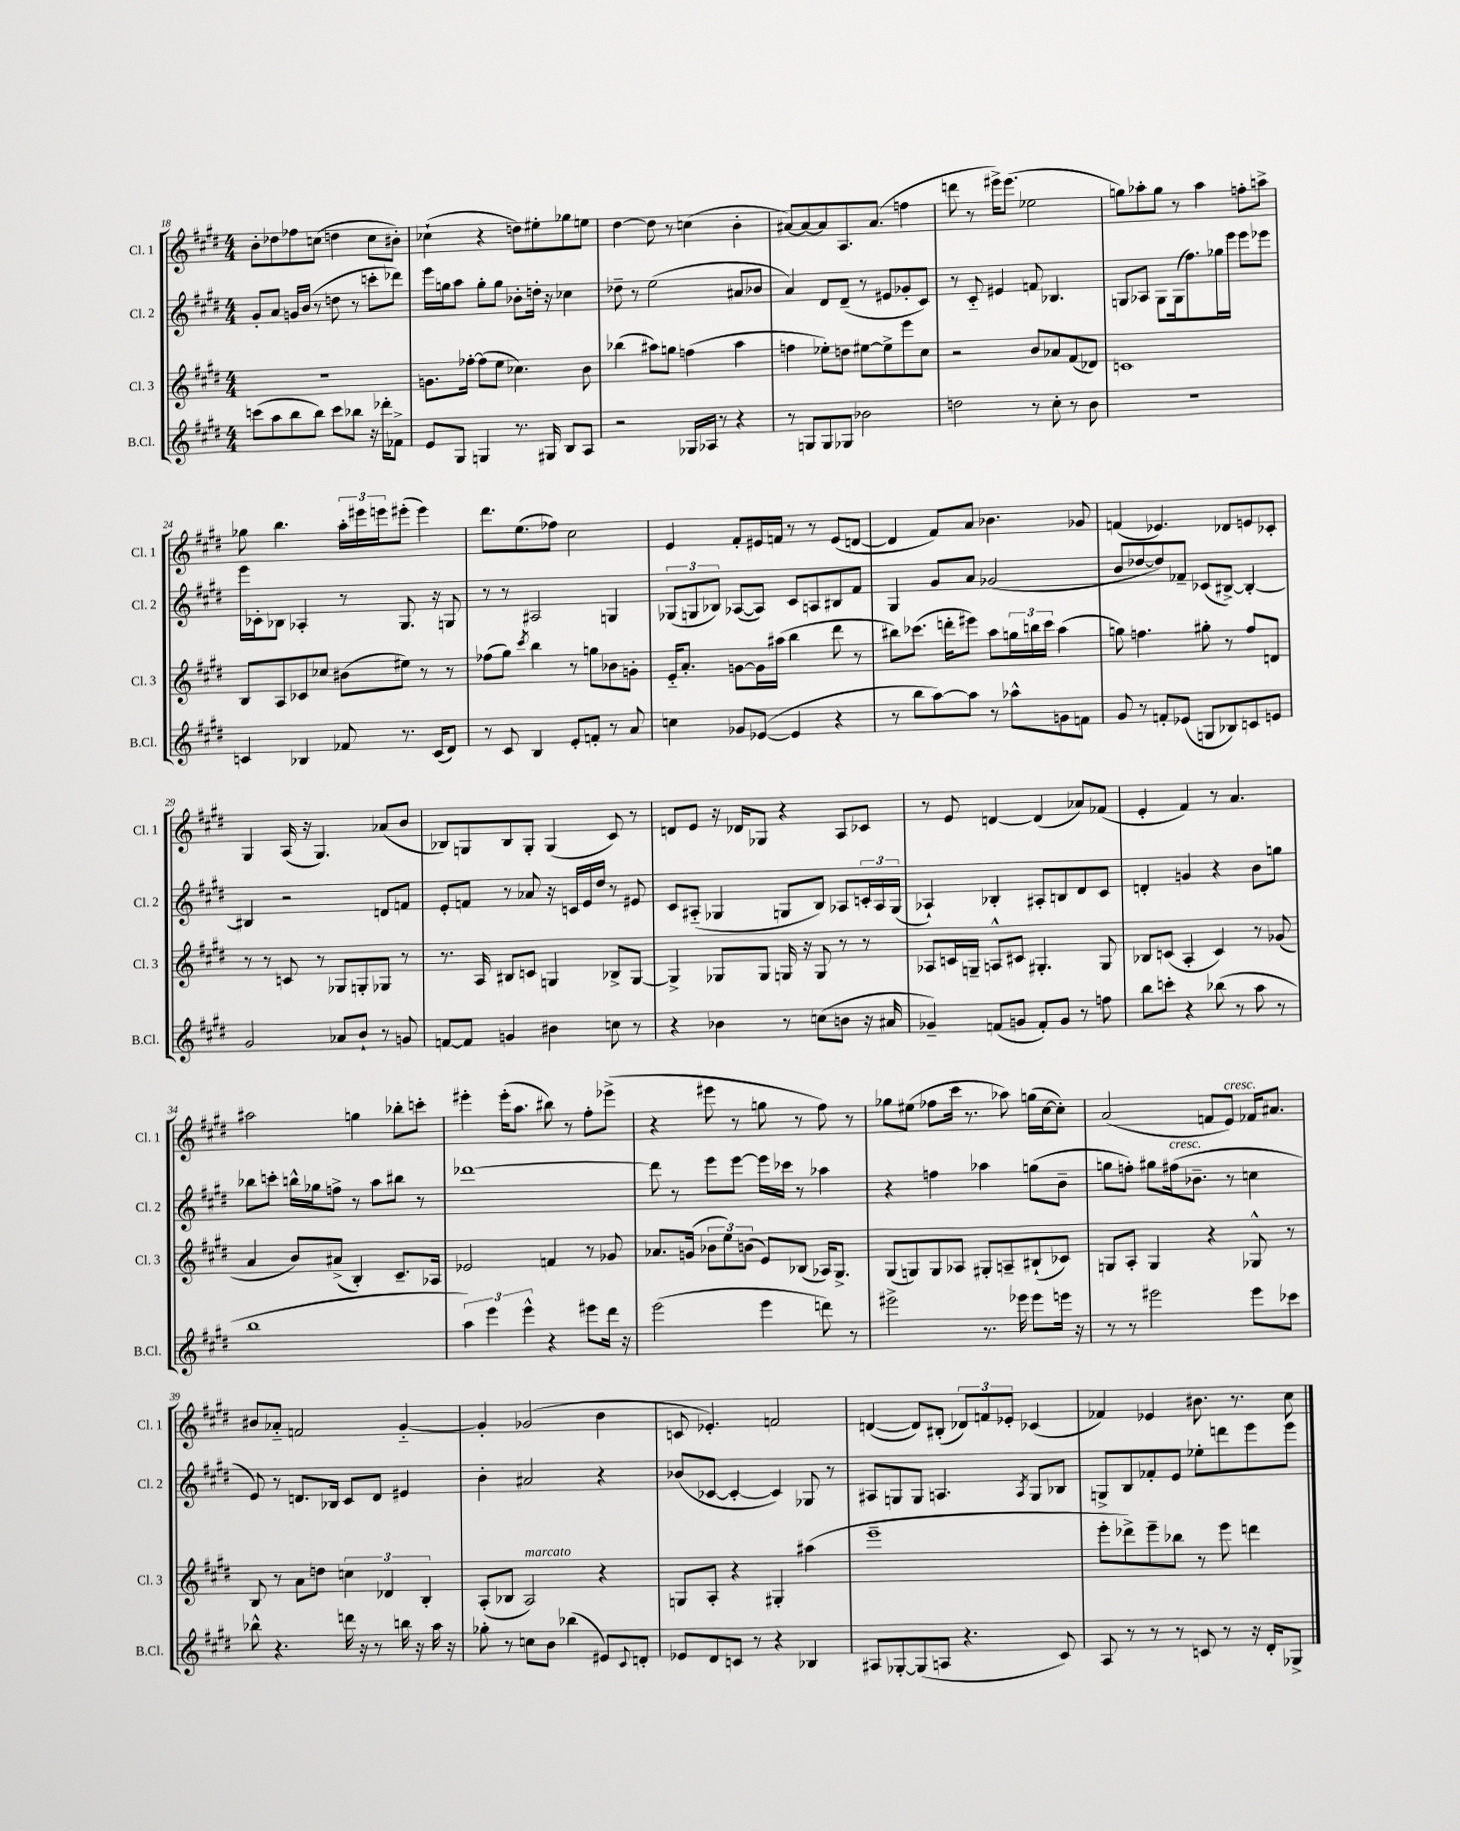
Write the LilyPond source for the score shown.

<<
\new StaffGroup <<
\new Staff = "s0" \with { instrumentName = "Cl. 1" shortInstrumentName = "Cl. 1" } {
    \clef treble \key e \major \numericTimeSignature \time 4/4
    b'8-. des''8 fes''8 c''8( d''4 c''8 bis'8-.) |
    ces''4-!( r4 d''8) eis''8-. ges''8 e''8 |
    dis''4~ dis''8 r8 c''4( b'4-. |
    ais'8~) ais'8~ ais'8 a8. ais'8.( f''4 |
    d'''8 r8 eis'''16->) eis'''8.( ees''2 |
    g''8) aes''8-. g''8 r8 aes''4 f''8-. a''8-> |
    ges''8 b''4. \tuplet 3/2 { a''16-. eis'''16 e'''16 } eis'''8-.( eis'''4) |
    dis'''8. e''8.( fes''8) cis''2 |
    e'4 fis'8-. eis'16 f'16 r8 r8 eis'8( d'8~ |
    d'4 fis'8) a'8 bes'4. ges'8 |
    f'4( ees'4.) des'8 e'8 ces'8-. |
    gis4 a16( r16 gis4.) aes'8( b'8 |
    bes8) g8 bes8 g8-. g4( cis'8) r8 |
    d'8 e'8 r16 des'16 ges8 r4 a8 ces'8 |
    r8 e'8 d'4~ d'4( aes'8) fes'8( |
    e'4-. fis'4) r8 a'4. |
    ais''2 g''4 bes''8-. c'''8-. |
    eis'''4-. eis'''16-.( a''8. bis''8) r8 fis''8-. ees'''8->( |
    r4 eis'''8 r8 g''8 r8 fis''8) r8 |
    ges''8 eis''8( fes''8 cis'''16 r8. aes''8) g''16( cis''16~ cis''8-.) |
    a'2( f'8 e'8^\markup { \italic "cresc." }) fes'16 ais'8. |
    bis'8 aes'8-_ f'2 gis'4~-_ |
    gis'4-. ges'2( b'4 |
    c'8 ees'4.-.) f'2 |
    d'4~( d'8) bis8-.( \tuplet 3/2 { des'8) f'8 ees'8-. } ces'4( |
    fes'4) ees'4 bis'8. r8. cis''8 \bar "|." |
}
\new Staff = "s1" \with { instrumentName = "Cl. 2" shortInstrumentName = "Cl. 2" } {
    \clef treble \key e \major \numericTimeSignature \time 4/4
    gis'8-. a'8 g'16 b'16( r8 d''8 r8 c'''8-. des'''8) |
    e'''16 g''16 a''8 g''8-. g''8 bes'8-. d''16-. r16 ces''4 |
    des''8-- r8 e''2( ais'8 bes'8 |
    a'4) dis'8 dis'8--( r8 eis'8 ges'8-. cis'8) |
    r8 cis'8-_ eis'4 f'8 bes4. |
    g8 aes8 g8 g16( fis''8.) ges''16 e'''16 e'''8 ees'''8 |
    e'''16 ces'16-. bes8 aes4-. r8 gis8. r16 g8 |
    r8 r8 ais2 g4 |
    \tuplet 3/2 { ges8( g8 bes8) } aes8~( aes8) cis'8 a8 bis8 fis'8 |
    gis4 gis'8 a'8 ges'2( |
    b'8 des''8~ des''8) fes'8-- ces'8( bis8~->) bis4~-. |
    bis4 r2 d'8 f'8 |
    e'8-. f'8 r8 aes'8 r16 c'16 e'16 dis''16 r8 eis'8 |
    cis'8 ais8-_( ges4 g8 b8) aes8 \tuplet 3/2 { c'16-. aes16 g16( } |
    aes4-!) bes4-. ais8-. b8 dis'8 cis'8 |
    d'4-. g'4 r4 b'8 g''8 |
    bes''8 c'''8-. b''16-^ ges''16 f''8-> r8 a''8 bis''8 r8 |
    des'''1~ |
    des'''8 r8 e'''8 e'''8~ e'''16 ces'''16 r8 aes''4 |
    r4 f''4 aes''4 g''8( b'8-- |
    g''8 f''8-.) gis''8 fis''16^\markup { \italic "cresc." }( bes'8.-- r8 c''4 |
    e'8) r8 d'8. bes16 cis'8 d'8 eis'4 |
    b'4-. ais'2 r4 |
    bes'8( ces'8~ ces'4~-. ces'4) ges8 r8 |
    ais8 g8 g8 a4. \acciaccatura { a8 } g8 bes8 |
    g8-> b8 fes'8-. e'8 ees''8-. d'''8 e'''8 e'''8 \bar "|." |
}
\new Staff = "s2" \with { instrumentName = "Cl. 3" shortInstrumentName = "Cl. 3" } {
    \clef treble \key e \major \numericTimeSignature \time 4/4
    R1 |
    g'8. fes''16~-. fes''8( e''8 ces''4.) b'8 |
    bes''4( ais''8) g''8 f''4( ais''4 |
    f''4 ees''8-.) d''8 eis''8~ eis''8-> e'''8 cis''8 |
    r2 b'8 aes'8 fis'8( des'8) |
    c'1 |
    b8 a8 ces'8 ces''8 bis'8( eis''8) r8 r8 |
    fes''8( gis''8) \acciaccatura { cis'''8 } b''4 r8 g''8 bes'8 g'8-. |
    e'16-_ a'8.-. g'8~ g'16 ais''16( b''4 dis'''8 r8 |
    bis''8) ces'''8.( d'''16-. eis'''8) a''8 \tuplet 3/2 { g''16 b''16 ces'''16 } a''4( |
    g''8) f''4. gis''8-. r8 f''8 d'8 |
    r8 r8 c'8 r8 ges8 g8-. ges8 r8 |
    r8. a16 bis8 c'8 g4 bes8-> g8~ |
    g4-> ges8 ges8 g16 r16 g8 r8 r8 |
    aes8 c'16 g16-- a8-^ cis'8 gis4.-. gis8 |
    bes8 c'8( a4-. c'4) r8 ges'8( |
    a'4 b'8) ais'8->( b4-.) cis'8.-- aes16 |
    ees'2 f'4 r8 ges'8 |
    aes'8. g'16( \tuplet 3/2 { bes'8 e''8) b'8( } e'8) bes8( aes16) gis8.-> |
    gis8( g8) g8 aes8 gis8-. a8-- bis8-!( ces'8) |
    g8 a8-. g4 r4 ges8-^ r8 |
    b8 r8 a'8 d''8 \tuplet 3/2 { c''4 des'4 b4-. } |
    a8-.( bes8 a2^\markup { \italic "marcato" }) r4 |
    g8 a8-. r4 gis4-. ais''4( |
    e'''1-- |
    e'''8-. des'''8->) e'''8-- bes''8 r8 e'''8 d'''4 \bar "|." |
}
\new Staff = "s3" \with { instrumentName = "B.Cl." shortInstrumentName = "B.Cl." } {
    \clef treble \key e \major \numericTimeSignature \time 4/4
    c'''8( a''8 b''8 b''8) c'''8 bes''8 r16 des'''16-. fes'8-> |
    e'8 gis8 g4 r8. gis16 b8 a8 |
    r2 ges16 aes16 r8 r4 |
    r8 g8 g8 ges8 bes'2 |
    d''2 r8 cis''8-. r8 b'8 |
    R1 |
    c'4 bes4 fes'8 r8. c'16( dis'8) |
    r8 cis'8 b4 e'8-. f'8-. r8 a'8 |
    c''4 ges'8 ees'8~( ees'4 r4 |
    r8 b''8 a''8~) a''8 r8 aes''8-^ g'8 f'8 |
    gis'8 r8 f'8-. ees'8( g8 bes8) c'8 e'8 |
    gis'2 aes'8 b'8-! r8 g'8 |
    f'8~ f'8 g'4 bis'4 c''8 r8 |
    r4 bes'4 r8 c''8( b'8 r16 ais'16 |
    ges'4--) f'8( g'8 f'8-.) g'8 r8 f''8 |
    b''8 c'''8-. r4 bes''8( r8 a''8 r8 |
    b''1 |
    \tuplet 3/2 { a''4) e'''4 e'''4-^ } r4 eis'''8 dis'''16 r16 |
    e'''2( e'''4 d'''8) r8 |
    eis'''2-> r8. ees'''16 ees'''8 e'''16 r16 |
    r8 r8 eis'''2 eis'''8 ces'''8 |
    bes''8-^ r4. d'''16 r16 r8 b''16 r16 a''16 r16 |
    ges''8-. r8 c''8 b'8 bes''4( eis'8) \appoggiatura { cis'8 } d'8-. |
    ees'8 dis'8 c'8 r8 r4 bes4 |
    ais8 ges8~-. ges8( a8 r4. cis'8) |
    a8 r8 r8 r8 c'8 r8 r16 dis'16-. ges8-> \bar "|." |
}
>>
>>
\layout { \context { \Score currentBarNumber = #18 } }
